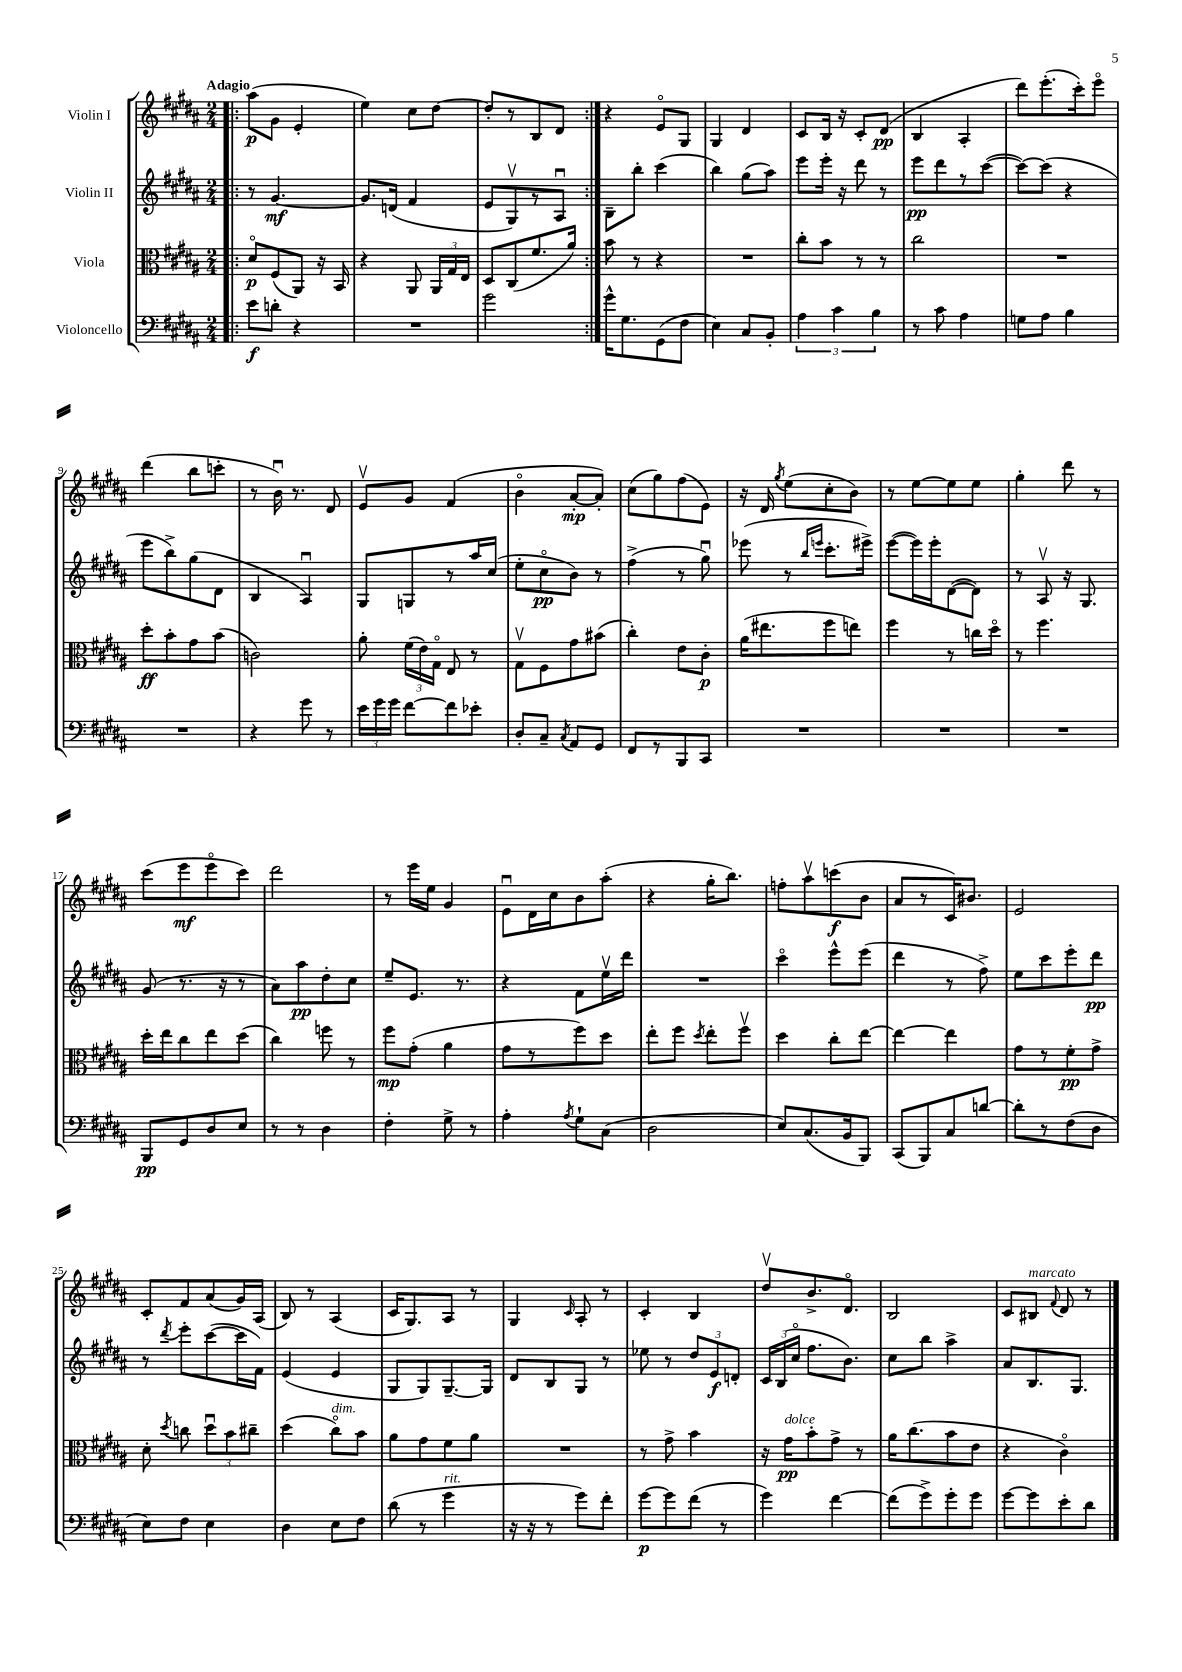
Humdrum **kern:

**kern	**dynam	**kern	**dynam	**kern	**dynam	**kern	**dynam
*part4	*part4	*part3	*part3	*part2	*part2	*part1	*part1
*staff4	*staff4	*staff3	*staff3	*staff2	*staff2	*staff1	*staff1
*I"Violoncello	*	*I"Viola	*	*I"Violin II	*	*I"Violin I	*
*clefF4	*	*clefC3	*	*clefG2	*	*clefG2	*
*k[f#c#g#d#a#]	*	*k[f#c#g#d#a#]	*	*k[f#c#g#d#a#]	*	*k[f#c#g#d#a#]	*
*M2/4	*	*M2/4	*	*M2/4	*	*M2/4	*
=1!|:	=1!|:	=1!|:	=1!|:	=1!|:	=1!|:	=1!|:	=1!|:
!	!	!	!	!	!	!LO:TX:a:B:t=Adagio	!
8e\L	f	8d#/L	p	8r	.	(8aa#\L	p
8dn'\J	.	(8F#/	.	[4.g#/	mf	8g#\J	.
4r	.	8AA#/J)	.	.	.	4e'/	.
.	.	16r	.	.	.	.	.
.	.	16BB/	.	.	.	.	.
=2	=2	=2	=2	=2	=2	=2	=2
2r	.	4r	.	8.g#/L]	.	4ee\)	.
.	.	.	.	(16dn/Jk	.	.	.
.	.	8AA#/	.	4f#/	.	8cc#\L	.
.	.	24AA#/LL	.	.	.	[8dd#\J	.
.	.	24G#/	.	.	.	.	.
.	.	24E/JJ	.	.	.	.	.
=3	=3	=3	=3	=3	=3	=3	=3
2g#\	.	8D#/L	.	8e/L	.	8dd#'/L]	.
.	.	(8C#/	.	8G#v/)	.	8r	.
.	.	8.f#/	.	8r	.	8B/	.
.	.	.	.	8A#u/J	.	8d#/J	.
.	.	16a#/Jk)	.	.	.	.	.
=4:|!	=4:|!	=4:|!	=4:|!	=4:|!	=4:|!	=4:|!	=4:|!
16g#^^\KL	.	8b\	.	8B~\L	.	4r	.
8.G#\	.	.	.	.	.	.	.
.	.	8r	.	8bb'\J	.	.	.
(8GG#\	.	4r	.	(4ccc#\	.	8e/L	.
8F#\J	.	.	.	.	.	8G#/J	.
=5	=5	=5	=5	=5	=5	=5	=5
4E\)	.	2r	.	4bb\)	.	4G#/	.
8C#/L	.	.	.	(8gg#\L	.	4d#/	.
8BB'/J	.	.	.	8aa#\J)	.	.	.
=6	=6	=6	=6	=6	=6	=6	=6
6A#\	.	8cc#'\L	.	8eee\L	.	8c#/L	.
.	.	8b\J	.	16eee'\Jk	.	16B/Jk	.
6c#\	.	.	.	.	.	.	.
.	.	.	.	16r	.	16r	.
.	.	8r	.	8ddd#\	.	8c#'/L	.
6B\	.	.	.	.	.	.	.
.	.	8r	.	8r	.	(8d#/J	pp
=7	=7	=7	=7	=7	=7	=7	=7
8r	.	2cc#\	.	8eee\L	pp	4B/	.
8c#\	.	.	.	8ddd#\	.	.	.
4A#\	.	.	.	8r	.	4A#'/	.
.	.	.	.	([8ccc#\J	.	.	.
=8	=8	=8	=8	=8	=8	=8	=8
8Gn\L	.	2r	.	8ccc#\L_)	.	8ddd#\L)	.
8A#\J	.	.	.	(8ccc#\J]	.	(8.eee'\	.
4B\	.	.	.	4r	.	.	.
.	.	.	.	.	.	16ccc#'\k)	.
.	.	.	.	.	.	8eee\J	.
!!LO:LB:g=z
=9	=9	=9	=9	=9	=9	=9	=9
2r	.	8dd#'\L	ff	8eee\L	.	(4ddd#\	.
.	.	8b'\	.	8bb^\)	.	.	.
.	.	8g#\	.	(8gg#\	.	8bb\L	.
.	.	(8b\J	.	8d#\J	.	8cccn'\J	.
=10	=10	=10	=10	=10	=10	=10	=10
4r	.	2cn\)	.	4B/	.	8r	.
.	.	.	.	.	.	16bu\)	.
.	.	.	.	.	.	8.r	.
8g#\	.	.	.	4A#u/)	.	.	.
8r	.	.	.	.	.	8d#/	.
=11	=11	=11	=11	=11	=11	=11	=11
24e\LL	.	8a#'\	.	8G#/L	.	8ev/L	.
24g#\	.	.	.	.	.	.	.
24g#\JJ	.	.	.	.	.	.	.
[8f#\L	.	(24f#\LL	.	8Gn/	.	8g#/J	.
.	.	24e\)	.	.	.	.	.
.	.	24G#\JJ	.	.	.	.	.
8f#\]	.	8E/	.	8r	.	(4f#/	.
8e-X'\J	.	8r	.	16aa#/L	.	.	.
.	.	.	.	(16cc#/JJ	.	.	.
=12	=12	=12	=12	=12	=12	=12	=12
8D#'/L	.	8G#v\L	.	8ee'\L	.	4b\	.
8C#~/J	.	8F#\	.	8cc#\	pp	.	.
8qC#/	.	.	.	.	.	.	.
8AA#/L	.	8g#\	.	8b\J)	.	[8a#'/L	mp
8GG#/J	.	(8b#X\J	.	8r	.	8a#'/J])	.
=13	=13	=13	=13	=13	=13	=13	=13
8FF#/L	.	4cc#'\)	.	(4ff#^\	.	(8cc#\L	.
8r	.	.	.	.	.	8gg#\)	.
8BBB/	.	8e\L	.	8r	.	(8ff#\	.
8CC#/J	.	8c#'\J	p	8gg#u\)	.	8e\J)	.
=14	=14	=14	=14	=14	=14	=14	=14
2r	.	(16a#\KL	.	(8eee-X\	.	16r	.
.	.	8.ee#X\	.	.	.	16d#/	.
.	.	.	.	.	.	8qgg#/	.
.	.	.	.	8r	.	(8ee\L	.
.	.	.	.	16qqbb/LL	.	.	.
.	.	.	.	16qqeeen/JJ	.	.	.
.	.	8ff#\	.	8.ccc#'\L	.	8cc#'\	.
.	.	8een\J)	.	.	.	8b\J)	.
.	.	.	.	16eee#X^\Jk)	.	.	.
=15	=15	=15	=15	=15	=15	=15	=15
2r	.	4ff#\	.	([8eee\L	.	8r	.
.	.	.	.	16eee\L])	.	[8ee\L	.
.	.	.	.	16eee'\J	.	.	.
.	.	8r	.	([8d#\	.	8ee\]	.
.	.	16ccn\LL	.	8d#\J])	.	8ee\J	.
.	.	16dd#\JJ	.	.	.	.	.
=16	=16	=16	=16	=16	=16	=16	=16
2r	.	8r	.	8r	.	4gg#'\	.
.	.	4.ff#\	.	8A#v/	.	.	.
.	.	.	.	16r	.	8ddd#\	.
.	.	.	.	8.G#/	.	.	.
.	.	.	.	.	.	8r	.
!!LO:LB:g=z
=17	=17	=17	=17	=17	=17	=17	=17
8BBB/L	pp	16dd#'\LL	.	(8g#/	.	(8ccc#\L	.
.	.	16ee\J	.	.	.	.	.
8GG#/	.	8cc#\	.	8.r	.	8eee\	mf
8D#/	.	8ee\	.	.	.	8eee\	.
.	.	.	.	16r	.	.	.
8E/J	.	(8dd#\J	.	8r	.	8ccc#\J)	.
=18	=18	=18	=18	=18	=18	=18	=18
8r	.	4cc#\)	.	8a#\L)	.	2ddd#\	.
8r	.	.	.	8aa#\	pp	.	.
4D#\	.	8ffn\	.	8dd#'\	.	.	.
.	.	8r	.	8cc#\J	.	.	.
=19	=19	=19	=19	=19	=19	=19	=19
4F#'\	.	8ff#\L	mp	8ee~/L	.	8r	.
.	.	(8g#'\J	.	8.e/J	.	16eee\LL	.
.	.	.	.	.	.	16ee\JJ	.
8G#^\	.	4a#\	.	.	.	4g#/	.
.	.	.	.	8.r	.	.	.
8r	.	.	.	.	.	.	.
=20	=20	=20	=20	=20	=20	=20	=20
4A#'\	.	8g#\L	.	4r	.	8eu\L	.
.	.	8r	.	.	.	16d#\L	.
.	.	.	.	.	.	16cc#\J	.
8qA#/	.	.	.	.	.	.	.
8G#`\L	.	8ff#\)	.	8f#\L	.	8b\	.
(8C#\J	.	8dd#\J	.	16eev\L	.	(8aa#'\J	.
.	.	.	.	16ddd#\JJ	.	.	.
=21	=21	=21	=21	=21	=21	=21	=21
2D#\	.	8ee'\L	.	2r	.	4r	.
.	.	8ff#\J	.	.	.	.	.
.	.	8qdd#/	.	.	.	.	.
.	.	8ee'\L	.	.	.	16gg#'\KL	.
.	.	.	.	.	.	8.bb\J)	.
.	.	8ff#v\J	.	.	.	.	.
=22	=22	=22	=22	=22	=22	=22	=22
8E/L)	.	4dd#\	.	4ccc#\	.	8ffn'\L	.
(8.C#/	.	.	.	.	.	8aa#v\	.
.	.	8cc#'\L	.	8eee^^\L	.	(8cccn\	f
16BB/k	.	.	.	.	.	.	.
8BBB/J)	.	[8ee\J	.	(8eee\J	.	8b\J	.
=23	=23	=23	=23	=23	=23	=23	=23
(8CC#/L	.	4ee\_	.	4ddd#\	.	8a#/L	.
8BBB/)	.	.	.	.	.	8r	.
8C#/	.	4ee\]	.	8r	.	16c#/K)	.
.	.	.	.	.	.	8.b#X/J	.
[8dn/J	.	.	.	8ff#^\)	.	.	.
=24	=24	=24	=24	=24	=24	=24	=24
8d'\L]	.	8g#\L	.	8ee\L	.	2e/	.
8r	.	8r	.	8ccc#\	.	.	.
(8F#\	.	8f#'\	pp	8eee'\	.	.	.
8D#\J	.	8g#^\J	.	8ddd#\J	pp	.	.
!!LO:LB:g=z
=25	=25	=25	=25	=25	=25	=25	=25
8E\L)	.	8d#'\	.	8r	.	8c#'/L	.
.	.	8qdd#/	.	8qddd#/	.	.	.
8F#\J	.	8ccn\	.	8eee'\L	.	8f#/	.
4E\	.	12dd#u\L	.	([8ccc#\	.	(8a#/	.
.	.	12b\	.	.	.	.	.
.	.	.	.	16ccc#\L]	.	16g#/L)	.
.	.	12cc#X~\J	.	.	.	.	.
.	.	.	.	16f#\JJ)	.	(16A#/JJ	.
=26	=26	=26	=26	=26	=26	=26	=26
4D#\	.	(4dd#\	.	(4e/	.	8B/)	.
.	.	.	.	.	.	8r	.
!	!	!LO:TX:a:i:t=dim.	!	!	!	!	!
8E\L	.	8cc#\L)	.	4e/	.	(4A#/	.
8F#\J	.	8b\J	.	.	.	.	.
=27	=27	=27	=27	=27	=27	=27	=27
(8d#\	.	8a#\L	.	8G#/L	.	16c#/KL	.
.	.	.	.	.	.	8.G#/)	.
8r	.	8g#\	.	8G#/)	.	.	.
!LO:TX:a:i:t=rit.	!	!	!	!	!	!	!
4g#\	.	8f#\	.	[8.G#~/	.	8A#/J	.
.	.	8a#\J	.	.	.	8r	.
.	.	.	.	16G#/Jk]	.	.	.
=28	=28	=28	=28	=28	=28	=28	=28
16r	.	2r	.	8d#/L	.	4G#/	.
16r	.	.	.	.	.	.	.
8r	.	.	.	8B/	.	.	.
.	.	.	.	.	.	16qqc#/	.
8g#\L)	.	.	.	8G#/J	.	8A#'/	.
8f#'\J	.	.	.	8r	.	8r	.
=29	=29	=29	=29	=29	=29	=29	=29
[8g#\L	p	8r	.	8ee-X\	.	4c#'/	.
8g#\]	.	8g#^\	.	8r	.	.	.
(8f#\J	.	4b\	.	12dd#/L	.	4B/	.
.	.	.	.	12e/	f	.	.
8r	.	.	.	.	.	.	.
.	.	.	.	12dn'/J	.	.	.
=30	=30	=30	=30	=30	=30	=30	=30
4g#\)	.	16r	.	24c#/LL	.	8dd#v/L	.
.	.	.	.	(24B/	.	.	.
!	!	!LO:TX:a:i:t=dolce	!	!	!	!	!
.	.	16g#\KL	pp	.	.	.	.
.	.	.	.	24cc#/JJ	.	.	.
.	.	8b'\	.	8.ff#\L	.	8.b^/	.
[4f#\	.	8g#^\J	.	.	.	.	.
.	.	.	.	8.b\J)	.	8.d#/J	.
.	.	8r	.	.	.	.	.
=31	=31	=31	=31	=31	=31	=31	=31
(8f#\L]	.	16a#\KL	.	8cc#\L	.	2B/	.
.	.	(8.cc#\	.	.	.	.	.
8g#^\)	.	.	.	8bb\J	.	.	.
8g#'\	.	8b\	.	4aa#^\	.	.	.
8g#\J	.	8e\J	.	.	.	.	.
=32	=32	=32	=32	=32	=32	=32	=32
[8g#\L	.	4r	.	8a#/L	.	8c#/L	.
!	!	!	!	!	!	!LO:TX:a:i:t=marcato	!
8g#\]	.	.	.	8.B/	.	8B#X/J	.
.	.	.	.	.	.	8qqf#/	.
8e'\	.	4c#\)	.	.	.	8d#/	.
.	.	.	.	8.G#/J	.	.	.
8d#\J	.	.	.	.	.	8r	.
==	==	==	==	==	==	==	==
*-	*-	*-	*-	*-	*-	*-	*-
